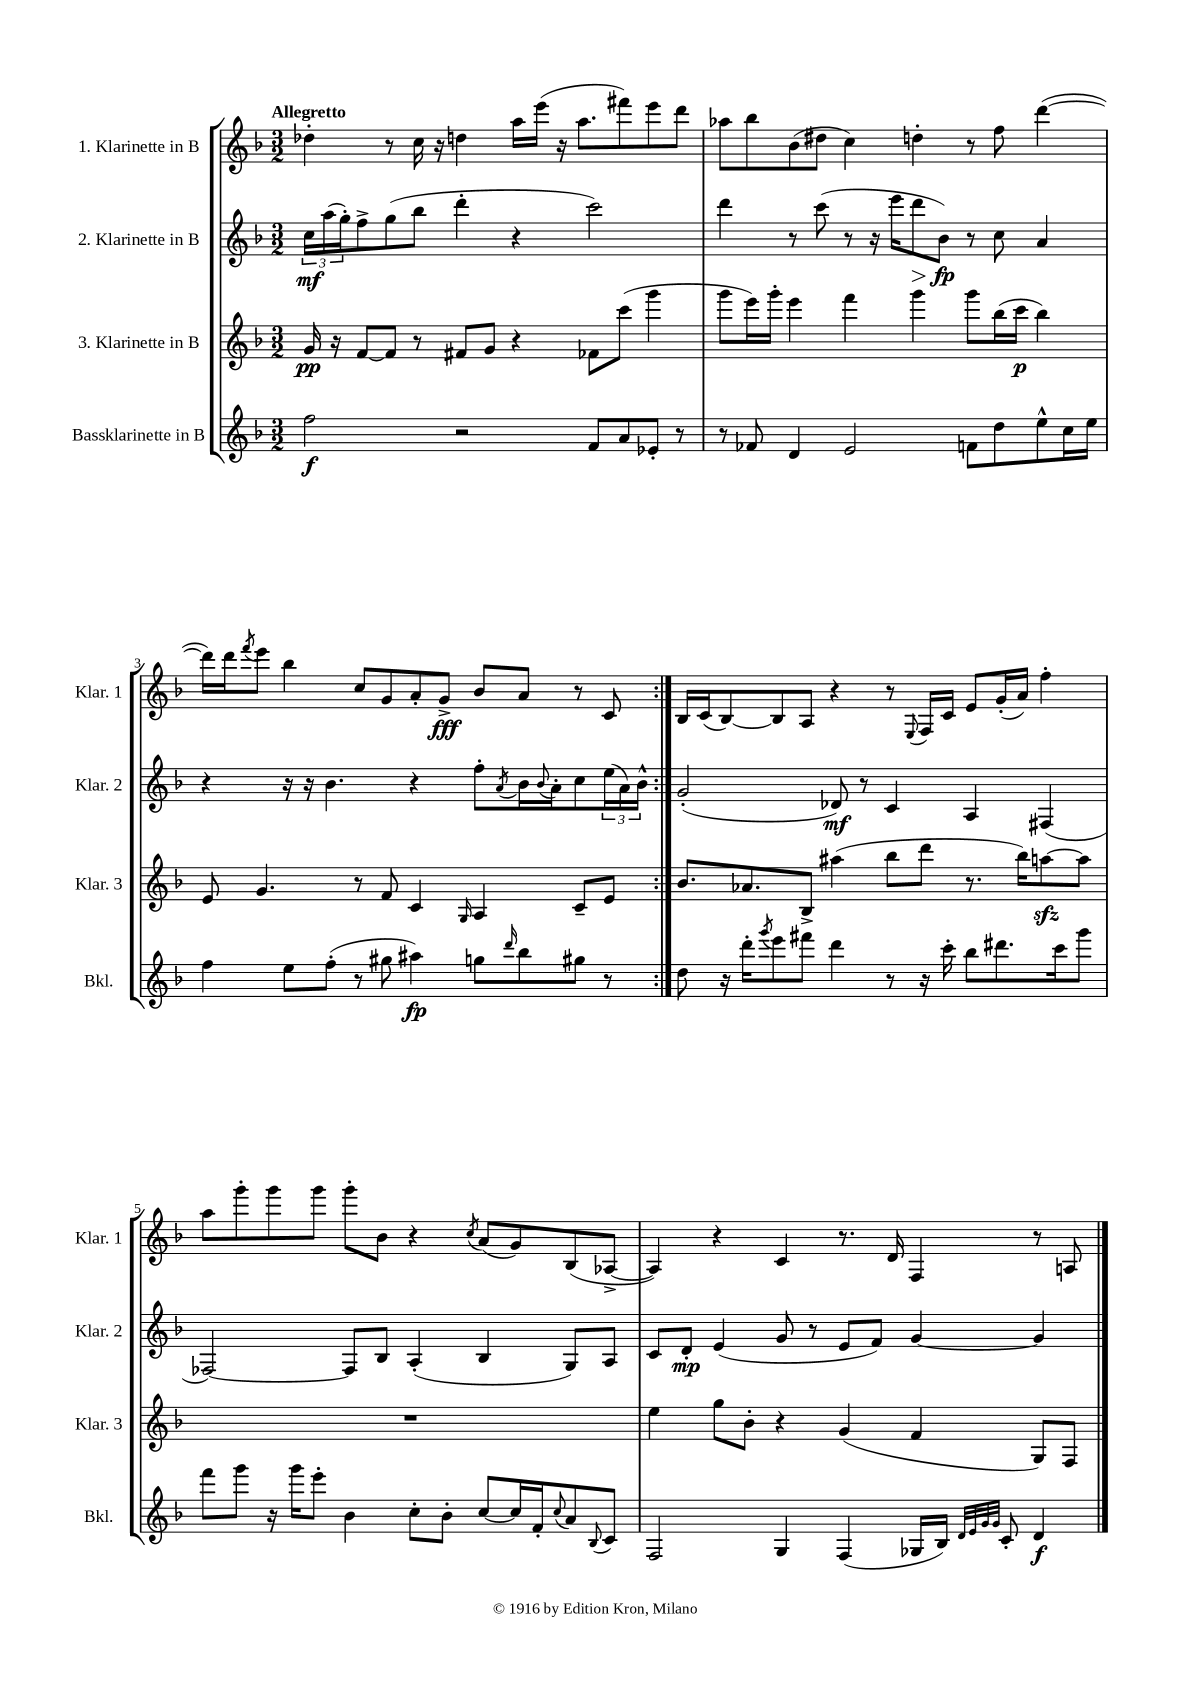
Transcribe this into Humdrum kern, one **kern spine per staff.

**kern	**dynam	**kern	**dynam	**kern	**dynam	**kern	**dynam
*part4	*part4	*part3	*part3	*part2	*part2	*part1	*part1
*staff4	*staff4	*staff3	*staff3	*staff2	*staff2	*staff1	*staff1
*I"Bassklarinette in B	*	*I"3. Klarinette in B	*	*I"2. Klarinette in B	*	*I"1. Klarinette in B	*
*I'Bkl.	*	*I'Klar. 3	*	*I'Klar. 2	*	*I'Klar. 1	*
*clefG2	*	*clefG2	*	*clefG2	*	*clefG2	*
*k[b-]	*	*k[b-]	*	*k[b-]	*	*k[b-]	*
*M3/2	*	*M3/2	*	*M3/2	*	*M3/2	*
=1	=1	=1	=1	=1	=1	=1	=1
!	!	!	!	!	!	!LO:TX:a:B:t=Allegretto	!
2ff\	f	16g/	pp	24cc\LL	mf	4dd-X'\	.
.	.	.	.	(24aa\	.	.	.
.	.	16r	.	.	.	.	.
.	.	.	.	24gg'\J)	.	.	.
.	.	[8f/L	.	8ff^\	.	.	.
.	.	8f/J]	.	(8gg\	.	8r	.
.	.	8r	.	8bb-\J	.	16cc\	.
.	.	.	.	.	.	16r	.
2r	.	8f#X/L	.	4ddd'\	.	4ddn\	.
.	.	8g/J	.	.	.	.	.
.	.	4r	.	4r	.	16aa\LL	.
.	.	.	.	.	.	(16eee\JJ	.
.	.	.	.	.	.	16r	.
.	.	.	.	.	.	8.aa\L	.
8f/L	.	8f-X\L	.	2ccc\)	.	.	.
8a/	.	(8ccc\J	.	.	.	8fff#X\)	.
8e-X'/J	.	4ggg\	.	.	.	8eee\	.
8r	.	.	.	.	.	8ddd\J	.
=2	=2	=2	=2	=2	=2	=2	=2
8r	.	8ggg\L	.	4ddd\	.	8aa-X\L	.
8f-X/	.	16eee\L)	.	.	.	8bb-\	.
.	.	16ggg'\JJ	.	.	.	.	.
4d/	.	4eee\	.	8r	.	(8b-\	.
.	.	.	.	(8ccc\	.	8dd#X\J	.
2e/	.	4fff\	.	8r	.	4cc\)	.
.	.	.	.	16r	.	.	.
.	.	.	.	16eee\KL	.	.	.
!	!	!	!	!	!LO:HP:b	!	!
.	.	4ggg\	.	8ddd\	>	4ddn'\	.
.	.	.	.	8b-\J)	fp	.	.
8fn\L	.	8ggg\L	.	8r	]	8r	.
8dd\	.	(16bb-\L	.	8cc\	.	8ff\	.
.	.	16ccc\JJ	p	.	.	.	.
8ee^^\	.	4bb-\)	.	4a/	.	([4ddd\	.
16cc\L	.	.	.	.	.	.	.
16ee\JJ	.	.	.	.	.	.	.
!!LO:LB:g=z
=3	=3	=3	=3	=3	=3	=3	=3
4ff\	.	8e/	.	4r	.	16ddd\LL])	.
.	.	.	.	.	.	16ddd\J	.
.	.	.	.	.	.	8qfff/	.
.	.	4.g/	.	.	.	8eee\J	.
8ee\L	.	.	.	16r	.	4bb-\	.
.	.	.	.	16r	.	.	.
(8ff'\J	.	.	.	4.b-\	.	.	.
8r	.	8r	.	.	.	8cc/L	.
8gg#X\	.	8f/	.	.	.	8g/	.
4aa#X\)	fp	4c/	.	4r	.	8a'/	.
.	.	.	.	.	.	8g^/J	fff
.	.	16qqG/	.	.	.	.	.
8ggn\L	.	4A/	.	8ff'\L	.	8b-/L	.
16qqddd/	.	.	.	8qa/	.	.	.
8bb-\	.	.	.	16b-\L	.	8a/J	.
.	.	.	.	8qqb-/	.	.	.
.	.	.	.	16a'\J	.	.	.
8gg#X\J	.	8c~/L	.	8cc\	.	8r	.
8r	.	8e/J	.	(24ee\L	.	8c/	.
.	.	.	.	24a\)	.	.	.
.	.	.	.	24b-^^\JJ	.	.	.
=4:|!	=4:|!	=4:|!	=4:|!	=4:|!	=4:|!	=4:|!	=4:|!
8dd\	.	8.b-/L	.	(2g'/	.	16B-/LL	.
.	.	.	.	.	.	(16c/J	.
16r	.	.	.	.	.	[8B-/)	.
16ddd'\KL	.	8.a-X/	.	.	.	.	.
8qggg/	.	.	.	.	.	.	.
8eee\	.	.	.	.	.	8B-/]	.
8fff#X\J	.	8B-^/J	.	.	.	8A/J	.
4ddd\	.	(4aa#X\	.	8d-X/)	mf	4r	.
.	.	.	.	8r	.	.	.
8r	.	8bb-\L	.	4c/	.	8r	.
.	.	.	.	.	.	8qqE/	.
16r	.	8ddd\J	.	.	.	16F/LL	.
16ccc'\	.	.	.	.	.	16c/JJ	.
8bb-\L	.	8.r	.	4A/	.	8e/L	.
8.ddd#X\	.	.	.	.	.	(16g'/L	.
.	.	16bb-\KL)	.	.	.	16a/JJ)	.
.	.	[8aanzz\	.	(4F#X/	.	4ff'\	.
16ccc\k	.	.	.	.	.	.	.
8ggg\J	.	8aa\J]	.	.	.	.	.
!!LO:LB:g=z
=5	=5	=5	=5	=5	=5	=5	=5
8fff\L	.	1.r	.	[2F-X/)	.	8aa\L	.
8ggg\J	.	.	.	.	.	8ggg'\	.
16r	.	.	.	.	.	8ggg\	.
16ggg\KL	.	.	.	.	.	.	.
8eee'\J	.	.	.	.	.	8ggg\J	.
4b-\	.	.	.	8F-/L]	.	8ggg'\L	.
.	.	.	.	8B-/J	.	8b-\J	.
8cc'\L	.	.	.	(4A'/	.	4r	.
8b-'\J	.	.	.	.	.	.	.
.	.	.	.	.	.	8qcc/	.
[8cc/L	.	.	.	4B-/	.	(8a/L	.
16cc/L]	.	.	.	.	.	8g/)	.
16f'/J	.	.	.	.	.	.	.
8qqcc/	.	.	.	.	.	.	.
8a/	.	.	.	8G/L)	.	(8B-/	.
8qqB-/	.	.	.	.	.	.	.
8c/J	.	.	.	8A/J	.	[8A-X^/J	.
=6	=6	=6	=6	=6	=6	=6	=6
2F/	.	4ee\	.	8c/L	.	4A-/])	.
.	.	.	.	8d'/J	mp	.	.
.	.	8gg\L	.	(4e/	.	4r	.
.	.	8b-'\J	.	.	.	.	.
4G/	.	4r	.	8g/	.	4c/	.
.	.	.	.	8r	.	.	.
(4F/	.	(4g/	.	8e/L	.	8.r	.
.	.	.	.	8f/J)	.	.	.
.	.	.	.	.	.	16d/	.
16G-X/LL	.	4f/	.	[4g/	.	4F/	.
16B-/JJ)	.	.	.	.	.	.	.
32qqd/LLL	.	.	.	.	.	.	.
32qqe/	.	.	.	.	.	.	.
32qqg/	.	.	.	.	.	.	.
32qqg/JJJ	.	.	.	.	.	.	.
8c'/	.	.	.	.	.	.	.
4d/	f	8G/L)	.	4g/]	.	8r	.
.	.	8F/J	.	.	.	8An/	.
==	==	==	==	==	==	==	==
*-	*-	*-	*-	*-	*-	*-	*-
